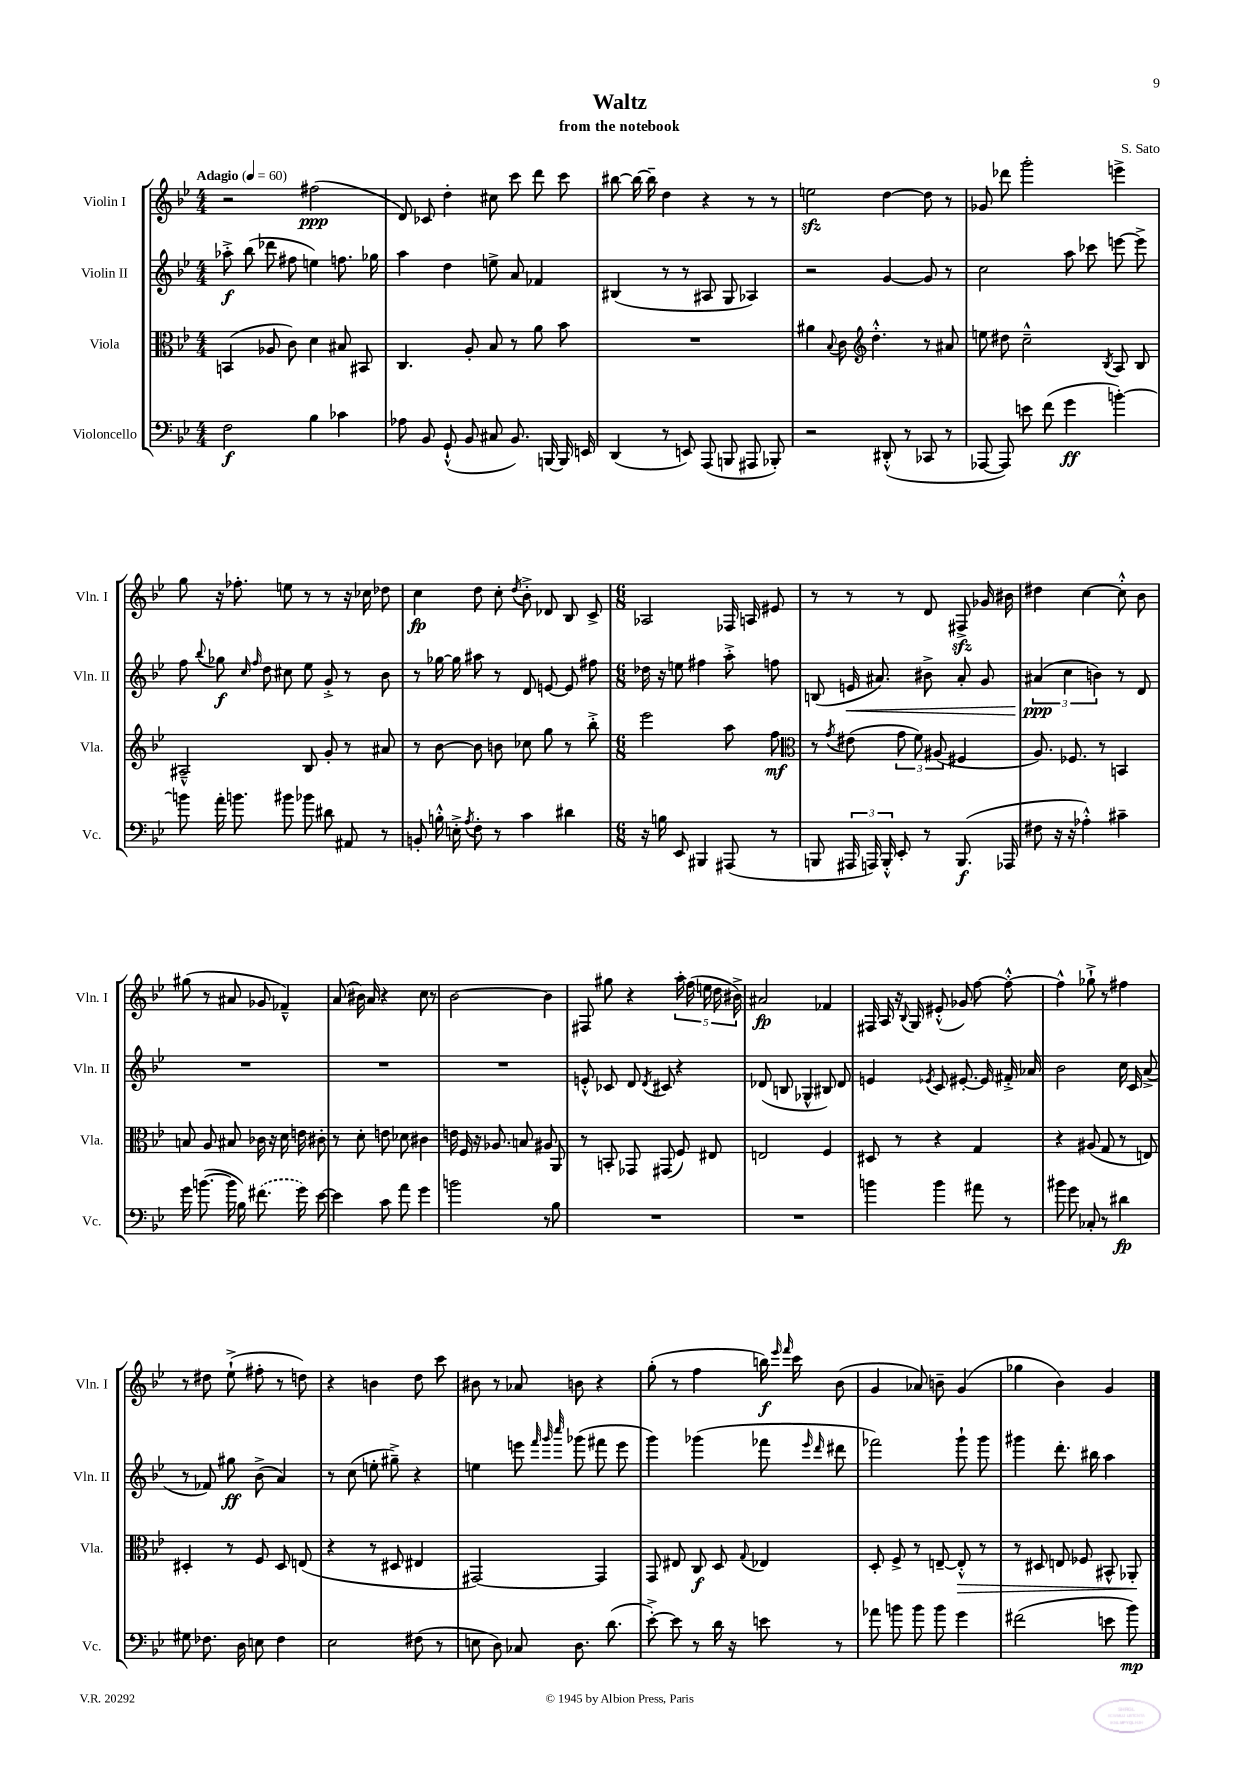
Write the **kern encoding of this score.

**kern	**dynam	**kern	**dynam	**kern	**dynam	**kern	**dynam
*part4	*part4	*part3	*part3	*part2	*part2	*part1	*part1
*staff4	*staff4	*staff3	*staff3	*staff2	*staff2	*staff1	*staff1
*I"Violoncello	*	*I"Viola	*	*I"Violin II	*	*I"Violin I	*
*I'Vc.	*	*I'Vla.	*	*I'Vln. II	*	*I'Vln. I	*
*clefF4	*	*clefC3	*	*clefG2	*	*clefG2	*
*k[b-e-]	*	*k[b-e-]	*	*k[b-e-]	*	*k[b-e-]	*
*M4/4	*	*M4/4	*	*M4/4	*	*M4/4	*
*MM60	*	*MM60	*	*MM60	*	*MM60	*
=1	=1	=1	=1	=1	=1	=1	=1
!	!	!	!	!	!	!LO:TX:a:B:t=Adagio	!
2F\	f	(4BBn/	.	8aa-X'^\	f	2r	.
.	.	.	.	(8bb-\	.	.	.
.	.	8A-X/	.	8ddd-X\	.	.	.
.	.	8c\)	.	8ff#X\	.	.	.
4B-\	.	4d\	.	4een\)	.	(2ff#X\	ppp
4c-X\	.	8B#X/	.	8.ffn\	.	.	.
.	.	8BB#X/	.	.	.	.	.
.	.	.	.	16gg-X\	.	.	.
=2	=2	=2	=2	=2	=2	=2	=2
8A-X\	.	4.C/	.	4aa\	.	8d/)	.
8BB-/	.	.	.	.	.	8c-X/	.
(8GG`^^/	.	.	.	4dd\	.	4dd'\	.
8BB-/	.	8A'/	.	.	.	.	.
8C#X/	.	8B-/	.	8een^\	.	8cc#X\	.
8.BB-/)	.	8r	.	8a/	.	8ccc\	.
.	.	8a\	.	4f-X/	.	8ddd\	.
[16BBBn/	.	.	.	.	.	.	.
16BBB/]	.	8b-\	.	.	.	8ccc\	.
16EEn/	.	.	.	.	.	.	.
=3	=3	=3	=3	=3	=3	=3	=3
(4DD/	.	1r	.	(4B#X/	.	[8bb#X\	.
.	.	.	.	.	.	16bb#\_	.
.	.	.	.	.	.	16bb#~\]	.
8r	.	.	.	8r	.	4dd\	.
8EEn/)	.	.	.	8r	.	.	.
(8AAA/	.	.	.	8A#X/	.	4r	.
8BBBn/	.	.	.	8G/	.	.	.
8AAA#X/	.	.	.	4A-X/)	.	8r	.
8BBB-X'/)	.	.	.	.	.	8r	.
=4	=4	=4	=4	=4	=4	=4	=4
2r	.	4a#X\	.	2r	.	2eenzz\	.
.	.	8qqB-/	.	.	.	.	.
.	.	8c\	.	.	.	.	.
*	*	*clefG2	*	*	*	*	*
.	.	4.dd'^^\	.	.	.	.	.
(8DD#X'^^/	.	.	.	[4g/	.	[4dd\	.
8r	.	.	.	.	.	.	.
8CC-X/	.	8r	.	8g/]	.	8dd\]	.
8r	.	8a#X/	.	8r	.	8r	.
=5	=5	=5	=5	=5	=5	=5	=5
[8AAA-X/	.	8een\	.	2cc\	.	8g-X/	.
8AAA-/])	.	8dd#X\	.	.	.	8ddd-X\	.
8en\	.	2cc~^^\	.	.	.	2ggg'\	.
(8f\	.	.	.	.	.	.	.
4g\	ff	.	.	8aa\	.	.	.
.	.	.	.	8ccc-X\	.	.	.
.	.	8qB-/	.	.	.	.	.
[4bn'\)	.	8A/	.	[8eeen\	.	4eeen^\	.
.	.	8B-/	.	8eee^\]	.	.	.
!!LO:LB:g=z
=6	=6	=6	=6	=6	=6	=6	=6
8bn\]	.	2A#X~^^/	.	8ff\	.	8gg\	.
.	.	.	.	8qqbb-/	.	.	.
16a'\	.	.	.	8gg-X\	f	16r	.
8.bn\	.	.	.	.	.	8.ff-X'\	.
.	.	.	.	16qqcc/	.	.	.
.	.	.	.	16qqff/	.	.	.
.	.	.	.	8dd\	.	.	.
8b#X\	.	.	.	8cc#X\	.	8een\	.
8b-X\	.	8B-/	.	8ee-\	.	8r	.
8d#X\	.	8g'/	.	8g'^/	.	8r	.
8AA#X/	.	8r	.	8r	.	16r	.
.	.	.	.	.	.	16cc-X\	.
8r	.	8a#X/	.	8b-\	.	8dd-X\	.
=7	=7	=7	=7	=7	=7	=7	=7
8BBn'/	.	8r	.	8r	.	4cc\	fp
16Bn'^^\	.	[8b-\	.	[16gg-X\	.	.	.
16En'^\	.	.	.	16gg-\]	.	.	.
8qA/	.	.	.	.	.	.	.
8F'\	.	8b-\]	.	8aa#X\	.	8dd\	.
8r	.	8bn\	.	8r	.	8cc'\	.
.	.	.	.	.	.	8qdd/	.
4c\	.	8cc-X\	.	8d/	.	8b-'^\	.
.	.	8gg\	.	[8en/	.	8d-X/	.
4d#X\	.	8r	.	8e/]	.	8B-/	.
.	.	8bb-'^\	.	8ff#X\	.	8c^/	.
=8	=8	=8	=8	=8	=8	=8	=8
*M6/8	*	*M6/8	*	*M6/8	*	*M6/8	*
16r	.	2eee-\	.	16dd-X\	.	2A-X/	.
16Bn\	.	.	.	16r	.	.	.
8EE-/	.	.	.	8een\	.	.	.
4BBB#X/	.	.	.	4ff#X\	.	.	.
(8AAA#X/	.	8aa\	.	8aa'^\	.	16F-X/	.
.	.	.	.	.	.	16An/	.
8r	.	8ff\	mf	8ffn\	.	8e#X/	.
=9	=9	=9	=9	=9	=9	=9	=9
*	*	*clefC3	*	*	*	*	*
8BBBn/	.	8r	.	(8Bn/	.	8r	.
.	.	8qg/	.	.	.	.	.
!	!	!	!	!	!LO:HP:b	!	!
24AAA#X/	.	(8e#X\	.	16en/	<	8r	.
24AAAn/)	.	.	.	.	.	.	.
.	.	.	.	8.a#X/)	.	.	.
24BBB'^^/	.	.	.	.	.	.	.
8EE-'/	.	12g\	.	.	.	8r	.
.	.	12f\)	.	.	.	.	.
8r	.	.	.	8b#X^\	.	8d/	.
.	.	(12A#X/	.	.	.	.	.
(8.BBB/	f	4F#X/	.	8a#'/	.	8F#Xzz^/	.
.	.	.	.	8g/	.	16g-X/	.
16AAA-X/	.	.	.	.	.	16b#X\	.
=10	=10	=10	=10	=10	=10	=10	=10
8F#X\	.	8.A/)	.	(6a#X/	ppp	4dd#X\	.
16r	.	.	.	.	.	.	.
.	.	.	.	6cc\	[	.	.
16r	.	8.F-X/	.	.	.	.	.
4A-X'^^\)	.	.	.	.	.	[4cc\	.
.	.	.	.	6bn\)	.	.	.
.	.	8r	.	.	.	.	.
4c#X~\	.	4BBn/	.	8r	.	8cc'^^\]	.
.	.	.	.	8d/	.	8b-\	.
!!LO:LB:g=z
=11	=11	=11	=11	=11	=11	=11	=11
16g\	.	8Bn/	.	2.r	.	(8gg#X\	.
([8.bn\	.	.	.	.	.	.	.
.	.	8A/	.	.	.	8r	.
16b\]	.	8B#X/	.	.	.	8a#X/	.
16B-\)	.	.	.	.	.	.	.
(8.f#X\	.	16c-X\	.	.	.	8g-X/	.
.	.	16r	.	.	.	.	.
.	.	16d\	.	.	.	4f-X~^^/)	.
16g\)	.	16en\	.	.	.	.	.
[8e-\	.	8c#X'\	.	.	.	.	.
=12	=12	=12	=12	=12	=12	=12	=12
4e-\]	.	8r	.	2.r	.	(8a/	.
.	.	8d'\	.	.	.	16b#X\)	.
.	.	.	.	.	.	16a/	.
8c\	.	8en\	.	.	.	4r	.
8a\	.	8d-X\	.	.	.	.	.
4g\	.	4c#X\	.	.	.	8cc\	.
.	.	.	.	.	.	8r	.
=13	=13	=13	=13	=13	=13	=13	=13
2bn\	.	16en\	.	2.r	.	[2b-\	.
.	.	16F/	.	.	.	.	.
.	.	16r	.	.	.	.	.
.	.	8.A-X/	.	.	.	.	.
.	.	8Bn/	.	.	.	.	.
8r	.	8A#X/	.	.	.	4b-\]	.
8B-\	.	8AA/	.	.	.	.	.
=14	=14	=14	=14	=14	=14	=14	=14
2.r	.	8r	.	8en'^^/	.	8F#X/	.
.	.	8BBn'/	.	8c-X/	.	8gg#X\	.
.	.	8GG-X/	.	8d/	.	4r	.
.	.	.	.	8qd/	.	.	.
.	.	(8GG#X/	.	8c#X/	.	.	.
.	.	8F/)	.	4r	.	20aa'\	.
.	.	.	.	.	.	(20ff\	.
.	.	.	.	.	.	20een\	.
.	.	8E#X/	.	.	.	.	.
.	.	.	.	.	.	20dd\	.
.	.	.	.	.	.	20b#X^\)	.
=15	=15	=15	=15	=15	=15	=15	=15
2.r	.	2En/	.	(8d-X/	.	2a#X/	fp
.	.	.	.	8Bn/	.	.	.
.	.	.	.	4G-X^^/	.	.	.
.	.	4F/	.	8B#X/)	.	4f-X/	.
.	.	.	.	8d-/	.	.	.
=16	=16	=16	=16	=16	=16	=16	=16
4bn\	.	8D#X/	.	4en/	.	16F#X/	.
.	.	.	.	.	.	16A/	.
.	.	8r	.	.	.	16r	.
.	.	.	.	.	.	8qqB-/	.
.	.	.	.	.	.	16G/	.
.	.	.	.	8qe-X/	.	.	.
4b\	.	4r	.	8c/	.	(8e#X'^^/	.
.	.	.	.	[8.e#X'/	.	8g-X/)	.
8a#X\	.	4G/	.	.	.	[8ff\	.
.	.	.	.	16e#/]	.	.	.
8r	.	.	.	16f#X'^/	.	8ff'^^\_	.
.	.	.	.	16a-X/	.	.	.
=17	=17	=17	=17	=17	=17	=17	=17
8b#X\	.	4r	.	2b-\	.	4ff^^\]	.
8g\	.	.	.	.	.	.	.
8C-X'/	.	(8A#X/	.	.	.	8gg-X`^\	.
8r	.	8G/	.	.	.	8r	.
4d#X\	fp	8r	.	16cc\	.	4ff#X\	.
.	.	.	.	16c/	.	.	.
.	.	8En/)	.	(8a^/	.	.	.
!!LO:LB:g=z
=18	=18	=18	=18	=18	=18	=18	=18
8G#X\	.	4D#X'/	.	8r	.	8r	.
8.F-X\	.	.	.	8f-X/)	.	8dd#X\	.
.	.	8r	.	8gg#X\	ff	(8ee-`^\	.
16D\	.	.	.	.	.	.	.
8En\	.	8F/	.	(8b-^\	.	8ff#X'\	.
4F-\	.	8D#/	.	4a/)	.	8r	.
.	.	(8En/	.	.	.	8ddn\)	.
=19	=19	=19	=19	=19	=19	=19	=19
2E-\	.	4r	.	8r	.	4r	.
.	.	.	.	(8cc\	.	.	.
.	.	8r	.	8een'\	.	4bn\	.
.	.	8D#X/	.	8gg#X~^\)	.	.	.
(8F#X\	.	4E#X/	.	4r	.	8dd\	.
8r	.	.	.	.	.	8ccc\	.
=20	=20	=20	=20	=20	=20	=20	=20
8En\	.	[2GG#X/)	.	4een\	.	8b#X\	.
8D\)	.	.	.	.	.	8r	.
8C-X/	.	.	.	8eeen\	.	8a-X/	.
.	.	.	.	32qqfff/	.	.	.
.	.	.	.	32qqggg/	.	.	.
.	.	.	.	32qqcccc/	.	.	.
8.D\	.	.	.	(8ggg-X\	.	8bn\	.
.	.	4GG#/]	.	8fff#X\	.	4r	.
(8.d\	.	.	.	.	.	.	.
.	.	.	.	8eee\	.	.	.
=21	=21	=21	=21	=21	=21	=21	=21
[8e-'^\)	.	8GG/	.	4ggg\)	.	(8gg'\	.
8e-\]	.	8E#X/	.	.	.	8r	.
8r	.	8C/	f	(4ggg-X\	.	4ff\	.
16d\	.	8D/	.	.	.	.	.
16r	.	.	.	.	.	.	.
.	.	8qqG/	.	.	.	.	.
8en\	.	4E-X/	.	8fff-X\	.	16bbn\)	f
.	.	.	.	.	.	16qqeee-/	.
.	.	.	.	.	.	16qqfff/	.
.	.	.	.	.	.	16ccc\	.
.	.	.	.	16qqeee-/	.	.	.
.	.	.	.	16qqddd/	.	.	.
8r	.	.	.	8ddd#X\	.	(8b-\	.
=22	=22	=22	=22	=22	=22	=22	=22
8a-X\	.	8D'/	.	2fff-X\)	.	4g/	.
8bn\	.	8F^/	.	.	.	.	.
8b\	.	8r	.	.	.	8a-X/)	.
8b\	.	[8En~/	.	.	.	8bn~\	.
!	!	!	!LO:HP:b	!	!	!	!
4g\	.	8E'^^/]	>	8ggg`\	.	(4g/	.
.	.	8r	.	8ggg\	.	.	.
=23	=23	=23	=23	=23	=23	=23	=23
(2f#X\	.	8r	.	4ggg#X\	.	4gg-X\	.
.	.	8D#X/	.	.	.	.	.
.	.	8En/	.	8.ddd'\	.	4b-\)	.
.	.	8F-X/	.	.	.	.	.
.	.	.	.	16bb#X\	.	.	.
8en\	.	8BB#X^^/	.	4aa\	.	4g/	.
8b-\)	mp	8AA-X'/	.	.	.	.	.
.	.	.	]	.	.	.	.
==	==	==	==	==	==	==	==
*-	*-	*-	*-	*-	*-	*-	*-
